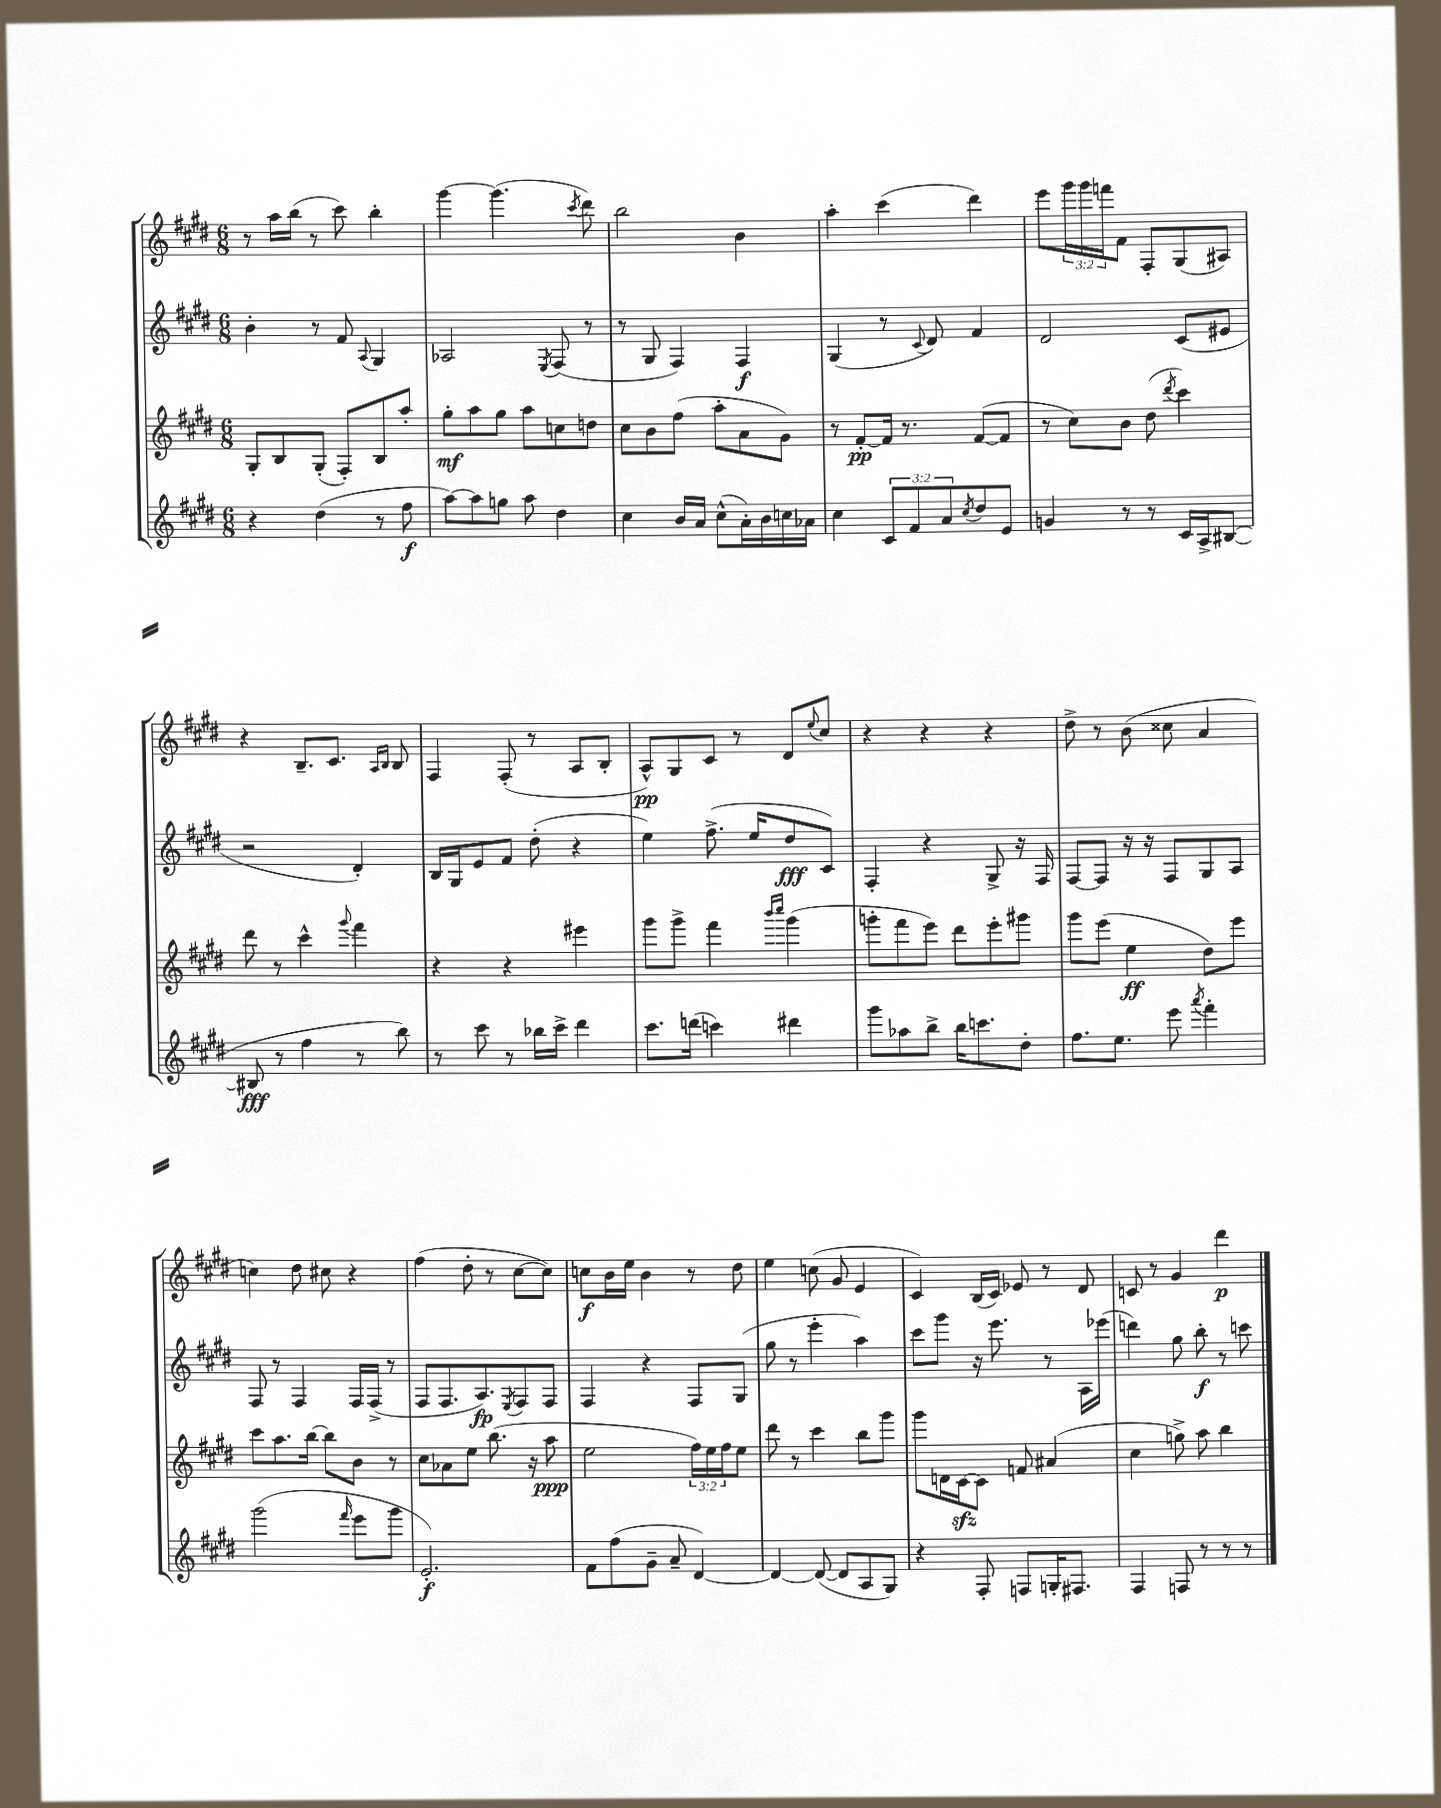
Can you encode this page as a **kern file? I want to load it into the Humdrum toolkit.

**kern	**kern	**kern	**kern
*staff4	*staff3	*staff2	*staff1
*clefG2	*clefG2	*clefG2	*clefG2
*k[f#c#g#d#]	*k[f#c#g#d#]	*k[f#c#g#d#]	*k[f#c#g#d#]
*M6/8	*M6/8	*M6/8	*M6/8
4r	8G#'	4b'	8r
.	8B	.	16aa
.	.	.	(16bb
(4dd#	(8G#'	8r	8r
.	8F#')	8f#	8ccc#)
.	.	8qqA	.
8r	8B	4G#	4bb'
8ff#	8aa'	.	.
=	=	=	=
[8aa)	8gg#'	2A-	[4ggg#
8aa]	8aa	.	.
8gg	8gg#	.	(4.ggg#]
8aa	8aa	.	.
.	.	8qE	.
4dd#	8cc	(8F#	.
.	.	.	8qccc#
.	8dd	8r	8ddd#)
=	=	=	=
4cc#	8cc#	8r	2bb
.	8b	8G#	.
16b	(8ff#	4F#)	.
16a	.	.	.
(8cc#^^	8aa'	.	.
16a')	8a	4F#	4b
16b	.	.	.
16cc	8g#)	.	.
16a-	.	.	.
=	=	=	=
4cc#	8r	(4G#	4aa'
.	[8f#'	.	.
12c#	16f#]	8r	(4ccc#
.	8.r	.	.
12f#	.	.	.
.	.	8qqc#	.
.	.	8d#)	.
12a	.	.	.
8qcc#	.	.	.
8dd#	([8f#	4f#	4ddd#)
8e	8f#]	.	.
=	=	=	=
4g	8r	2d#	8eee
.	8cc#)	.	24ggg#
.	.	.	24ggg#
.	.	.	24fff
8r	8b	.	8f#
8r	(8dd#	.	8F#'
.	8qddd#	.	.
16c#	4ccc#)	(8c#	(8G#
16A^	.	.	.
([8B#	.	8e#	8A#)
=	=	=	=
8B#]	8ddd#	2r	4r
8r	8r	.	.
4ff#	4ccc#^^	.	8.B~
.	.	.	8.c#
.	8qqggg#	.	.
8r	4fff#	4d#')	.
.	.	.	16qqA
.	.	.	16qqB
8bb)	.	.	8B
=	=	=	=
8r	4r	16B	4F#
.	.	16G#	.
8ccc#	.	8e	.
8r	4r	8f#	(8F#'
16bb-	.	(8dd#'	8r
16ccc#^	.	.	.
4ddd#	4eee#	4r	8A
.	.	.	8B'
=	=	=	=
8.ccc#	8ggg#	4ee)	8A^^)
.	8ggg#^	.	8G#
(16ddd	.	.	.
4ccc)	4fff#	(8.ff#^	8c#
.	.	.	8r
.	.	16ee	.
.	16qqbbb	.	.
.	16qqcccc#	.	.
4ddd#	(4ggg#	8dd#	8d#
.	.	.	8qqee
.	.	8c#)	8cc#
=	=	=	=
8ggg#	8ggg'	4F#'	4r
8aa-	8fff#	.	.
8bb^	8eee)	4r	4r
16bb	8ddd#	.	.
8.ccc	.	.	.
.	8eee'	8G#^	4r
8dd#'	8ggg#	16r	.
.	.	16F#	.
=	=	=	=
8.ff#	8ggg#	[8F#	8dd#^
.	(8eee	8F#]	8r
8.ee	.	.	.
.	4ee	16r	(8b
.	.	16r	.
8eee	.	8F#	8cc##
8qaaa	.	.	.
4fff#'	8dd#)	8G#	4a
.	8eee	8A	.
=	=	=	=
(2ggg#	8ccc#	8F#	4cc)
.	8.aa	8r	.
.	.	4F#	8dd#
.	[16bb	.	.
.	8bb]	.	8cc#
16qqfff#	.	.	.
8eee	8b	16F#	4r
.	.	(16F#^	.
8ggg#	8r	8r	.
=	=	=	=
2.e')	8cc#	8F#	(4ff#
.	8a-	8.F#	.
.	8ee	.	8dd#'
.	.	8.A)	.
.	(8.bb	.	8r
.	.	8qE	.
.	.	8F#	[8cc#
.	16r	.	.
.	8aa	8F#	8cc#])
=	=	=	=
8f#	2ee	4F#	8cc
(8ff#	.	.	16b
.	.	.	16ee
8g#~	.	4r	4b
8a~	.	.	.
[4d#)	24ff#)	8F#	8r
.	24ee	.	.
.	24ff#	.	.
.	8ee	(8G#	8dd#
=	=	=	=
4d#_	8ddd#	8gg#	4ee
.	8r	8r	.
(8d#_	4ccc#	4eee'	(8cc
8d#]	.	.	8g#
8A	8bb	4aa)	4e
8G#)	8ggg#	.	.
=	=	=	=
4r	8ggg#	8ccc#	4c#)
.	16d	8ggg#	.
.	[16c#	.	.
8F#'	8c#]	16r	(16B
.	.	8.eee	16c#)
8F	8f	.	8e-
16G'	(4a#	8r	8r
8.F#	.	.	.
.	.	16A	8d#
.	.	(16eee-	.
=	=	=	=
4F#	4cc#	4ddd)	8c
.	.	.	8r
8F	8gg^)	8gg#	4g#
8r	8aa	8bb'	.
8r	4bb	8r	4ddd#
8r	.	8ccc	.
==	==	==	==
*-	*-	*-	*-
